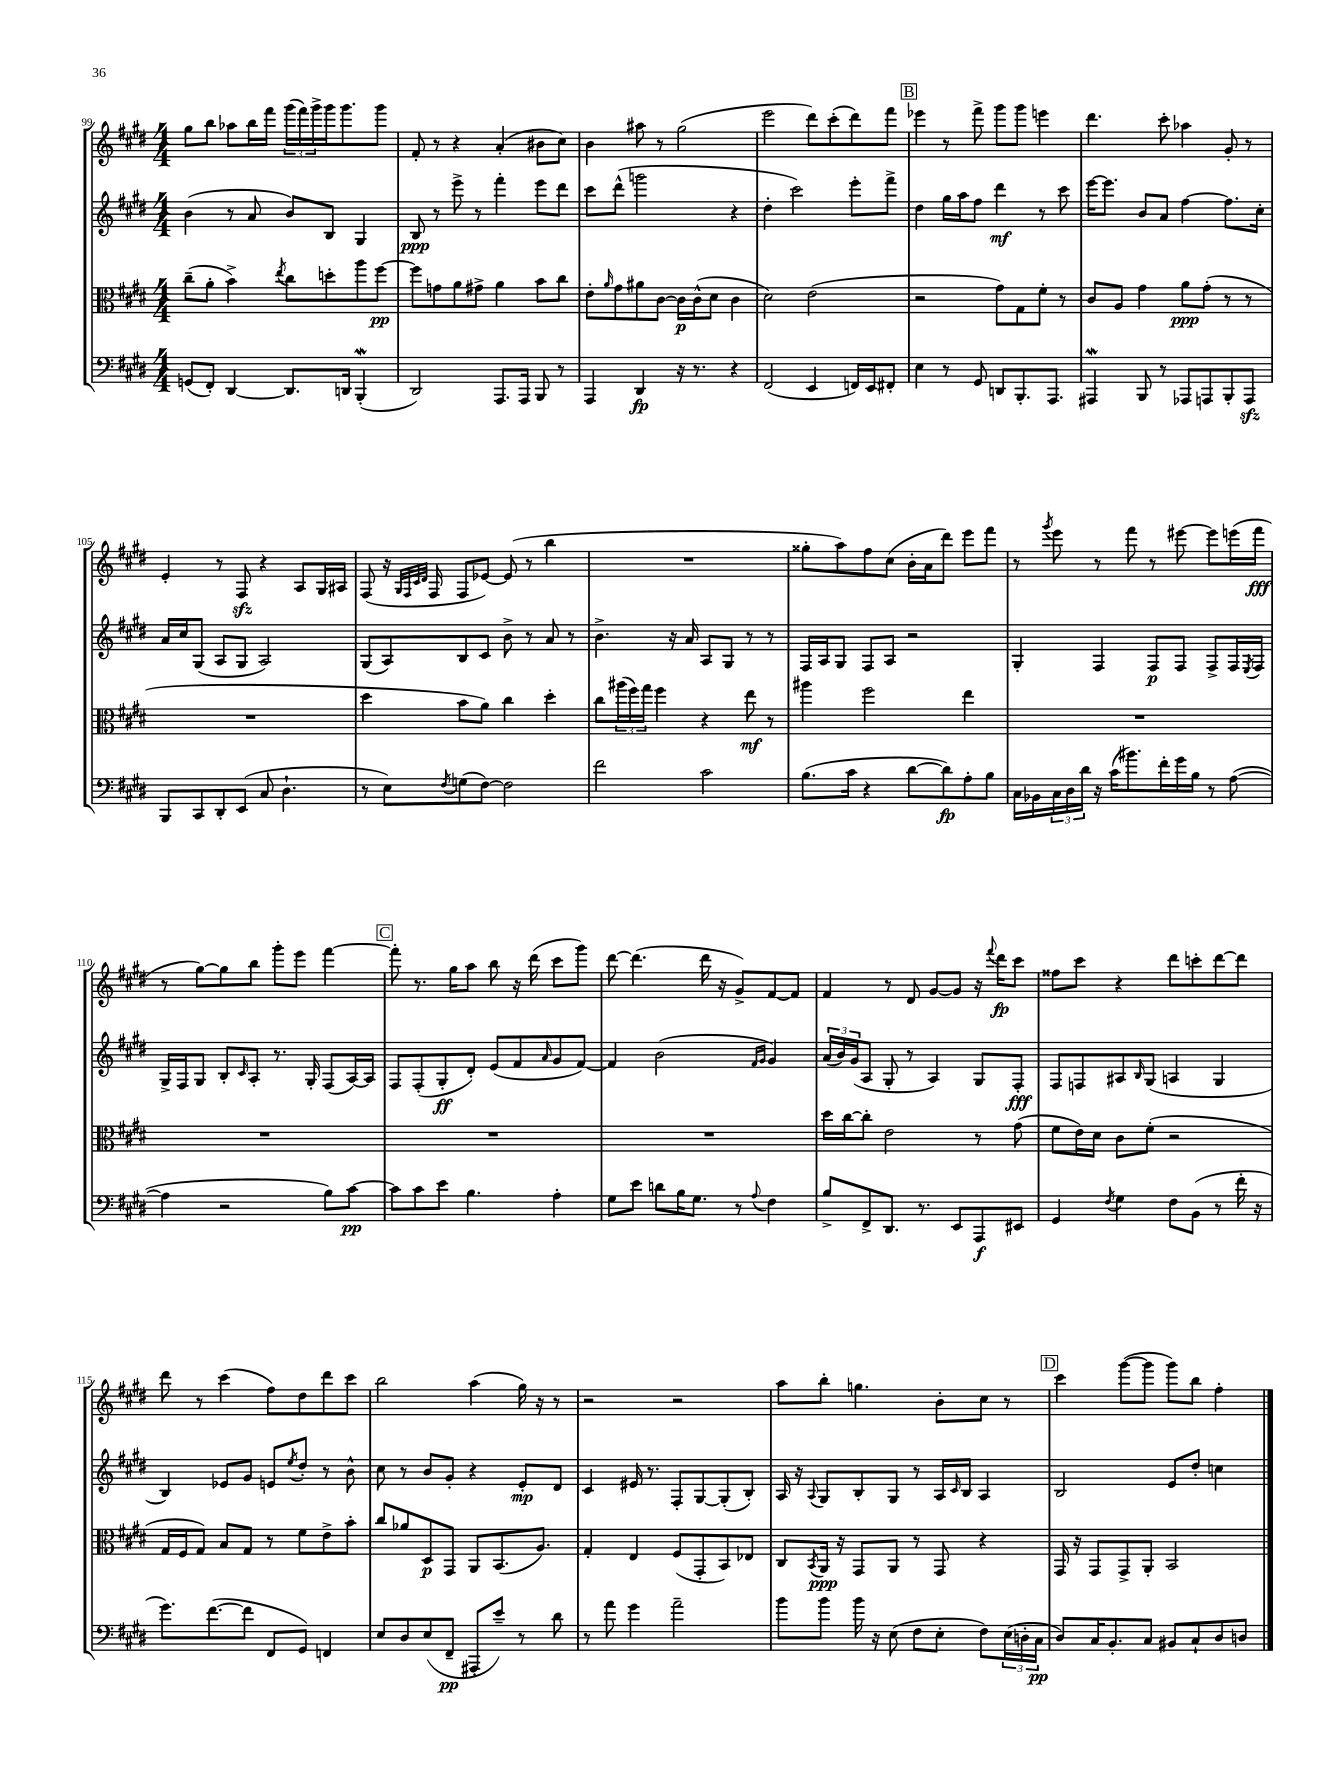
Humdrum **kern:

**kern	**kern	**kern	**kern
*staff4	*staff3	*staff2	*staff1
*clefF4	*clefC3	*clefG2	*clefG2
*k[f#c#g#d#]	*k[f#c#g#d#]	*k[f#c#g#d#]	*k[f#c#g#d#]
*M4/4	*M4/4	*M4/4	*M4/4
(8GG	(8cc#~	(4b	8gg#
8FF#')	8a'	.	8bb
[4DD#	4b^)	8r	8aa-
.	.	8a	16bb
.	.	.	16fff#
.	8qee	.	.
8.DD#]	8cc#	8b)	(24ggg#
.	.	.	24fff#)
.	.	.	24ggg#^
.	8dd'	8B	16ggg#
16DD	.	.	8.ggg#
(4BBB'	8aa	4G#	.
.	[8ff#	.	8ggg#
=	=	=	=
2DD#)	8ff#]	8B	8f#'
.	8g	8r	8r
.	8a	8eee^	4r
.	8g#^	8r	.
8.AAA	4a	4fff#'	(4a'
16AAA	.	.	.
8BBB	8b	8eee	8b#
8r	8cc#	8ddd#	8cc#)
=	=	=	=
4AAA	8e'	8ccc#	4b
.	16qqa	.	.
.	8g#	(8ddd#^^	.
4DD#	8a#	2ggg	8aa#
.	[8c#	.	8r
16r	16c#]	.	(2gg#
8.r	(16c#^^	.	.
.	8d#	.	.
4r	4c#	4r	.
=	=	=	=
(2FF#	2d#)	4dd#'	2eee
.	.	2ccc#)	.
4EE	(2e	.	8ddd#)
.	.	.	(8ccc#'
16FF)	.	8eee'	8ddd#)
16EE	.	.	.
8FF#'	.	8fff#^	8fff#
=	=	=	=
4E	2r	4dd#	4eee-
8r	.	16gg#	8r
.	.	16aa	.
8GG#	.	8ff#	8fff#^
8DD	8g#)	4ddd#	8ggg#
8.BBB'	8G#	.	8ggg#
.	8f#'	8r	4eee
8.AAA	.	.	.
.	8r	8ccc#	.
=	=	=	=
4AAA#	8c#	[16eee	4.ddd#
.	.	8.eee]	.
.	8A	.	.
8BBB	4g#	8b	.
8r	.	8a	8ccc#'
8AAA-	8a	[4ff#	4aa-
8AAA	(8g#'	.	.
8BBB'	8r	8.ff#]	8g#'
8AAA	8r	.	8r
.	.	16cc#'	.
=	=	=	=
8BBB	1r	16a	4e'
.	.	16cc#	.
8CC#	.	(8G#	.
8DD#'	.	8A	8r
(8EE	.	8G#	8F#
8C#	.	2A)	4r
4.D#`	.	.	.
.	.	.	8A
.	.	.	16G#
.	.	.	16A#
=	=	=	=
8r	4dd#	(8G#	(8F#
8E)	.	8A)	16r
.	.	.	32qqG#
.	.	.	32qqF#
.	.	.	32qqc#
.	.	.	32qqd#
.	.	.	16F#
8qF#	.	.	.
(8G	8b	8B	8F#
[8F#)	8a)	8c#	[8e-)
2F#]	4cc#	8b^	(8e-]
.	.	8r	8r
.	4dd#'	8a	4bb
.	.	8r	.
=	=	=	=
2f#	8cc#	4.b^	1r
.	(24aa#	.	.
.	24ff#)	.	.
.	24gg#	.	.
.	4ff#	.	.
.	.	16r	.
.	.	16a	.
2c#	4r	8A	.
.	.	8G#	.
.	8ee	8r	.
.	8r	8r	.
=	=	=	=
(8.B	4aa#	16F#	8gg##'
.	.	16A	.
.	.	8G#	8aa)
16c#	.	.	.
4r	2ff#	8F#	8ff#
.	.	8A	(8cc#
[8d#	.	2r	16b'
.	.	.	16a
8d#])	.	.	8ddd#)
8A'	4ee	.	8eee
8B	.	.	8fff#
=	=	=	=
16C#	1r	4G#'	8r
16BB-	.	.	.
.	.	.	8qggg#
24C#	.	.	8eee
24D#	.	.	.
24d#	.	.	.
16r	.	4F#	8r
(16c#	.	.	.
8.b#)	.	.	8fff#
.	.	8F#	8r
16f#'	.	.	.
16g#	.	8F#	[8eee#
16B	.	.	.
8r	.	8F#^	8eee#]
([8A	.	16F#	(16eee
.	.	8qE	.
.	.	16F#	16fff#
=	=	=	=
4A]	1r	16G#^	8r
.	.	16F#	.
.	.	8G#	[8gg#)
2r	.	8B'	8gg#]
.	.	16qqc#	.
.	.	8A'	8bb
.	.	8.r	8ggg#'
.	.	.	8eee
.	.	16G#'	.
8B)	.	(8F#	[4fff#
[8c#	.	[16A)	.
.	.	16A]	.
=	=	=	=
8c#]	1r	8F#	8fff#']
8c#	.	(8F#'	8.r
8e	.	8G#'	.
.	.	.	16gg#
4.B	.	8d#')	8aa
.	.	(8e	8bb
.	.	8f#	16r
.	.	.	(16ddd#
.	.	16qqa	.
4A'	.	8g#	8ccc#
.	.	[8f#)	8ggg#)
=	=	=	=
8G#	1r	4f#]	[8ddd#
8e	.	.	(4.ddd#]
8d	.	(2b	.
16B	.	.	.
8.G#	.	.	.
.	.	.	16ddd#
.	.	.	16r
8r	.	.	8g#^)
.	.	16qqf#	.
8qqA	.	16qqg#	.
4F#	.	4g#)	[8f#
.	.	.	8f#]
=	=	=	=
8B^	16dd#	(24a	4f#
.	.	24b)	.
.	[16cc#	.	.
.	.	(24g#	.
8FF#^	8cc#']	8A	.
8.DD#	2e	8G#'	8r
.	.	8r	8d#
8.r	.	.	.
.	.	4A)	[8g#
8EE	.	.	8g#]
8AAA	8r	8G#	16r
.	.	.	8qqfff#
.	.	.	16ddd#
8EE#	(8g#	8F#'	8ccc#
=	=	=	=
4GG#	8f#	8F#	8ff##
.	16e)	8F	8ccc#
.	16d#	.	.
8qF#	.	.	.
4G#	8c#	8A#	4r
.	.	16qqB	.
.	(8f#'	(8G#	.
8F#	2r	4A	8ddd#
(8BB	.	.	8ccc'
8r	.	4G#	[8ddd#
16f#'	.	.	8ddd#]
16r	.	.	.
=	=	=	=
8.g#)	16G#	4B)	8ddd#
.	16F#	.	.
.	8G#)	.	8r
([8.f#	.	.	.
.	8B	8e-	(4ccc#
8f#]	8G#	8g#	.
8FF#	8r	8e	8ff#)
.	.	8qee	.
8GG#)	8f#	8dd#'	8dd#
4FF	8e^	8r	8ddd#
.	8b'	8b^^	8ccc#
=	=	=	=
8E	8cc#	8cc#	2bb
8D#	8a-	8r	.
(8E	8D#	8b	.
8FF#~	8GG#	8g#'	.
8AAA#'	8AA	4r	(4aa
8e~)	(8.BB	.	.
8r	.	8e'	16gg#)
.	8.A)	.	16r
8d#	.	8d#	8r
=	=	=	=
8r	4G#'	4c#	2r
8a	.	.	.
4g#	4E	16e#	.
.	.	8.r	.
2a~	(8F#	8F#'	2r
.	8GG#'	[8G#	.
.	8BB)	(8G#']	.
.	8E-	8B')	.
=	=	=	=
8b	8C#	16A	8aa
.	.	16r	.
.	8qBB	8qqA	.
8b	16AA	8G#	8bb'
.	16r	.	.
16b	8GG#	8B'	4.gg
16r	.	.	.
(8E	8AA	8G#	.
8F#	8r	8r	.
8E'	8GG#	16A	8b'
.	.	16qqc#	.
.	.	16B	.
8F#)	4r	4A	8cc#
(24E	.	.	8r
24D'	.	.	.
24C#	.	.	.
=	=	=	=
8D#)	16GG#	2B	4ccc#
.	16r	.	.
16C#	8GG#	.	.
8.BB'	.	.	.
.	8GG#^	.	([8ggg#
8C#	8AA'	.	8ggg#]
8BB#	2BB	8e	8ggg#)
8C#`	.	8dd#'	8bb
8D#	.	4cc	4ff#'
8D	.	.	.
==	==	==	==
*-	*-	*-	*-
